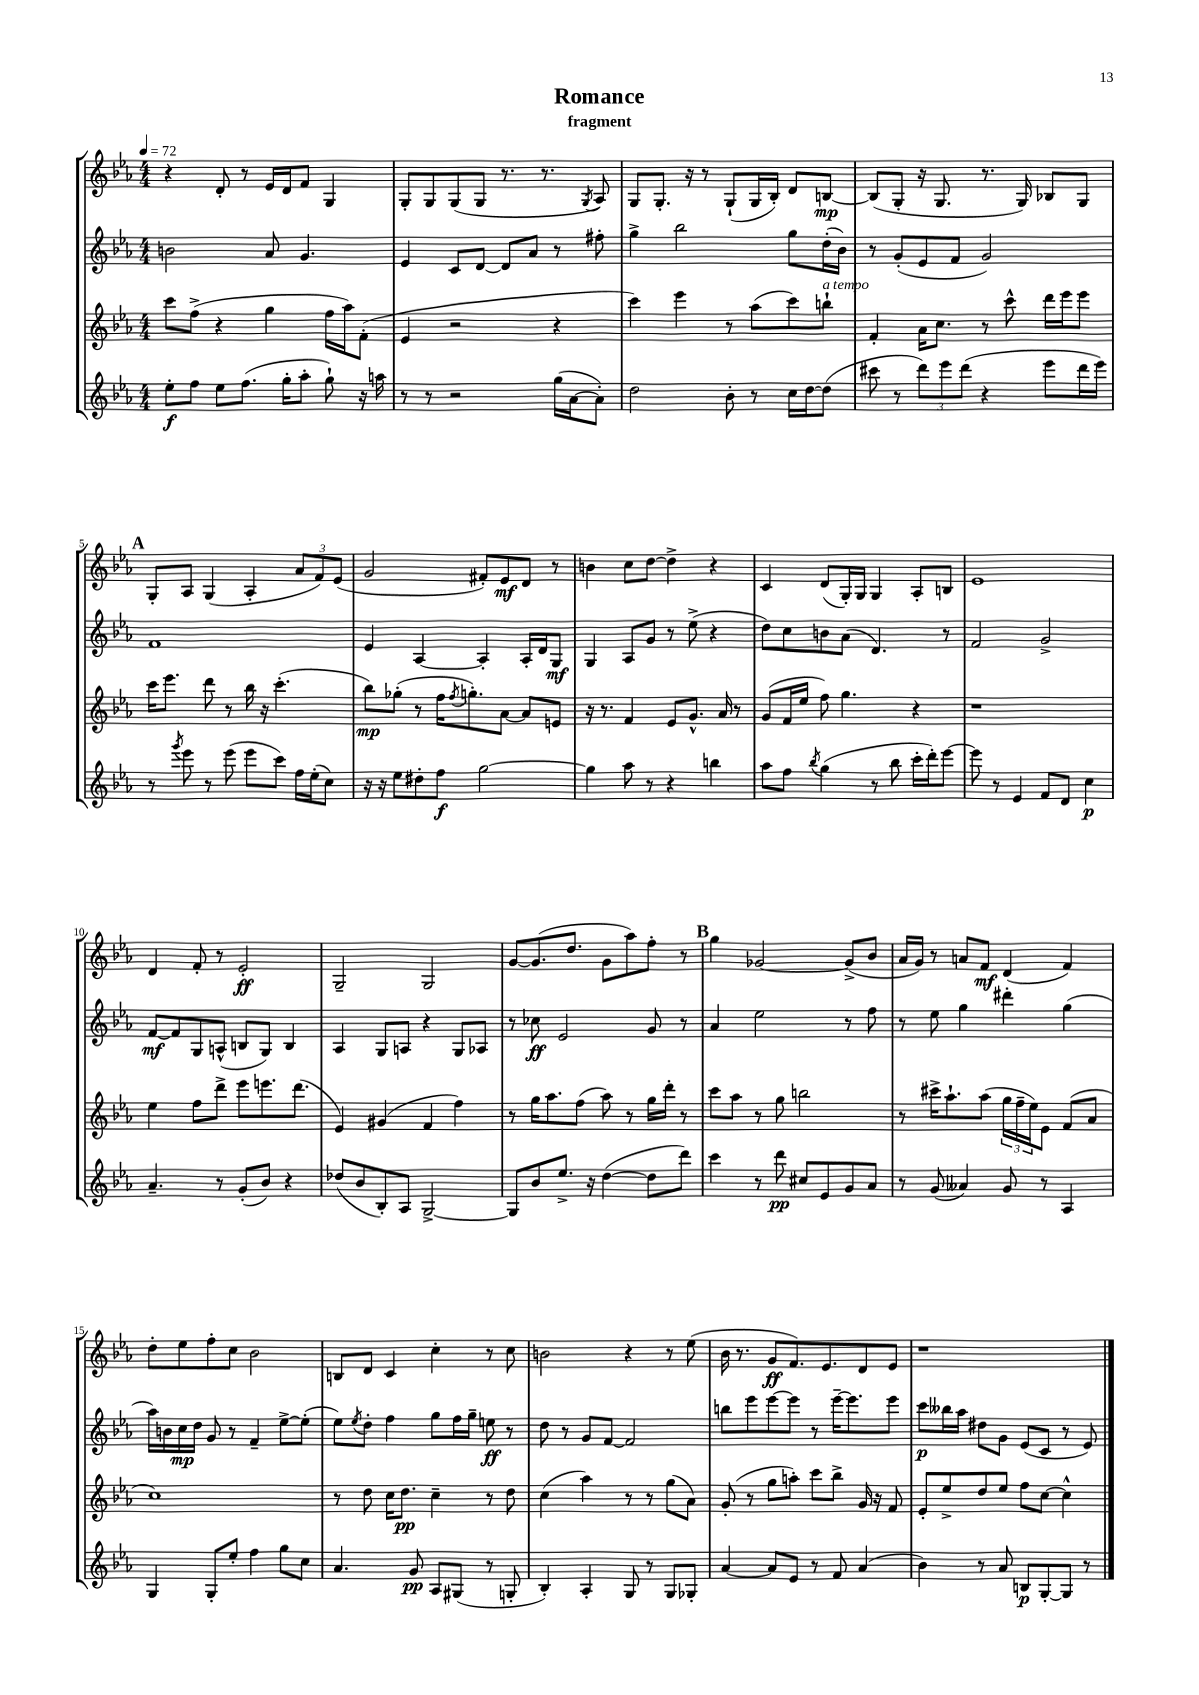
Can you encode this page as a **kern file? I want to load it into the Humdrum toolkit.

**kern	**dynam	**kern	**dynam	**kern	**dynam	**kern	**dynam
*part4	*part4	*part3	*part3	*part2	*part2	*part1	*part1
*staff4	*staff4	*staff3	*staff3	*staff2	*staff2	*staff1	*staff1
*clefG2	*	*clefG2	*	*clefG2	*	*clefG2	*
*k[b-e-a-]	*	*k[b-e-a-]	*	*k[b-e-a-]	*	*k[b-e-a-]	*
*M4/4	*	*M4/4	*	*M4/4	*	*M4/4	*
*MM72	*	*MM72	*	*MM72	*	*MM72	*
=1	=1	=1	=1	=1	=1	=1	=1
8ee-'\L	f	8ccc\L	.	2bn\	.	4r	.
8ff\J	.	(8ff^\J	.	.	.	.	.
8ee-\L	.	4r	.	.	.	8d'/	.
(8.ff\J	.	.	.	.	.	8r	.
.	.	4gg\	.	8a-/	.	16e-/LL	.
16gg'\KL	.	.	.	.	.	16d/J	.
8aa-'\J	.	.	.	4.g/	.	8f/J	.
8gg`\)	.	16ff\LL	.	.	.	4G/	.
.	.	16aa-\J)	.	.	.	.	.
16r	.	(8f'\J	.	.	.	.	.
16aan\	.	.	.	.	.	.	.
=2	=2	=2	=2	=2	=2	=2	=2
8r	.	4e-/	.	4e-/	.	8G'/L	.
8r	.	.	.	.	.	8G/	.
2r	.	2r	.	8c/L	.	(8G/	.
.	.	.	.	[8d/J	.	8G/J	.
.	.	.	.	8d/L]	.	8.r	.
.	.	.	.	8a-/J	.	.	.
.	.	.	.	.	.	8.r	.
(16gg\LL	.	4r	.	8r	.	.	.
[16a-\J	.	.	.	.	.	.	.
.	.	.	.	.	.	8qG/	.
8a-'\J])	.	.	.	8ff#X'\	.	8A-/)	.
=3	=3	=3	=3	=3	=3	=3	=3
2dd\	.	4ccc\)	.	4gg^\	.	8G/L	.
.	.	.	.	.	.	8.G'/J	.
.	.	4eee-\	.	2bb-\	.	.	.
.	.	.	.	.	.	16r	.
.	.	.	.	.	.	8r	.
8b-'\	.	8r	.	.	.	(8G`/L	.
8r	.	(8aa-\L	.	.	.	16G/L	.
.	.	.	.	.	.	16B-'/JJ)	.
16cc\LL	.	8ccc\)	.	8gg\L	.	8d/L	.
[16dd\J	.	.	.	.	.	.	.
!	!	!LO:TX:a:i:t=a tempo	!	!	!	!	!
(8dd\J]	.	8bbn`\J	.	(16dd'\L	.	[8Bn/J	mp
.	.	.	.	16b-\JJ)	.	.	.
=4	=4	=4	=4	=4	=4	=4	=4
8ccc#X\	.	4f'/	.	8r	.	(8B/L]	.
8r	.	.	.	(8g'/L	.	8G'/J	.
12ddd\L)	.	16a-\KL	.	8e-/	.	16r	.
.	.	8.cc\J	.	.	.	8.G/	.
12eee-\	.	.	.	.	.	.	.
.	.	.	.	8f/J	.	.	.
(12ddd\J	.	.	.	.	.	.	.
4r	.	8r	.	2g/)	.	8.r	.
.	.	8ccc^^\	.	.	.	.	.
.	.	.	.	.	.	16G/)	.
8eee-\L	.	16ddd\LL	.	.	.	8B-X/L	.
.	.	16eee-\J	.	.	.	.	.
16ddd\L	.	8eee-\J	.	.	.	8G/J	.
16eee-\JJ)	.	.	.	.	.	.	.
!!LO:LB:g=z
!!LO:REH:place=s1:t=A
=5	=5	=5	=5	=5	=5	=5	=5
8r	.	16ccc\KL	.	1f	.	8G'/L	.
.	.	8.eee-\J	.	.	.	.	.
8qggg/	.	.	.	.	.	.	.
8eee-\	.	.	.	.	.	8A-/J	.
8r	.	8ddd\	.	.	.	(4G/	.
(8eee-\	.	8r	.	.	.	.	.
8eee-\L	.	16bb-\	.	.	.	4A-'/	.
.	.	16r	.	.	.	.	.
8ccc\J)	.	(4.ccc'\	.	.	.	.	.
16ff\LL	.	.	.	.	.	12a-/L	.
(16ee-'\J	.	.	.	.	.	.	.
.	.	.	.	.	.	12f/)	.
8cc\J)	.	.	.	.	.	.	.
.	.	.	.	.	.	(12e-/J	.
=6	=6	=6	=6	=6	=6	=6	=6
16r	.	8bb-\L)	mp	4e-/	.	2g/	.
16r	.	.	.	.	.	.	.
8ee-\L	.	(8gg-X'\J	.	.	.	.	.
8dd#X'\	.	8r	.	[4A-/	.	.	.
8ff\J	f	16ff\KL	.	.	.	.	.
.	.	8qff/	.	.	.	.	.
.	.	8.ggn'\)	.	.	.	.	.
[2gg\	.	.	.	4A-'/]	.	8f#X'/L)	.
.	.	[8a-\J	.	.	.	8e-/	mf
.	.	8a-/L]	.	16A-'/LL	.	8d/J	.
.	.	.	.	16d/J	.	.	.
.	.	8en/J	.	8G/J	mf	8r	.
=7	=7	=7	=7	=7	=7	=7	=7
4gg\]	.	16r	.	4G/	.	4bn\	.
.	.	8.r	.	.	.	.	.
8aa-\	.	4f/	.	8A-/L	.	8cc\L	.
8r	.	.	.	8g/J	.	[8dd\J	.
4r	.	8e-/L	.	8r	.	4dd^\]	.
.	.	8.g^^/J	.	(8ee-^\	.	.	.
4bbn\	.	.	.	4r	.	4r	.
.	.	16a-/	.	.	.	.	.
.	.	8r	.	.	.	.	.
=8	=8	=8	=8	=8	=8	=8	=8
8aa-\L	.	(8g/L	.	8dd\L)	.	4c/	.
8ff\J	.	16f/L	.	8cc\	.	.	.
.	.	16ee-/JJ	.	.	.	.	.
8qbb-/	.	.	.	.	.	.	.
(4gg\	.	8ff\)	.	8bn\	.	(8d/L	.
.	.	4.gg\	.	(8a-\J	.	16G'/L)	.
.	.	.	.	.	.	16G/JJ	.
8r	.	.	.	4.d/)	.	4G/	.
8bb-\	.	.	.	.	.	.	.
16ccc'\LL	.	4r	.	.	.	8A-'/L	.
16ddd'\J)	.	.	.	.	.	.	.
[8eee-\J	.	.	.	8r	.	8Bn/J	.
=9	=9	=9	=9	=9	=9	=9	=9
8eee-\]	.	1r	.	2f/	.	1e-	.
8r	.	.	.	.	.	.	.
4e-/	.	.	.	.	.	.	.
8f/L	.	.	.	2g^/	.	.	.
8d/J	.	.	.	.	.	.	.
4cc\	p	.	.	.	.	.	.
!!LO:LB:g=z
=10	=10	=10	=10	=10	=10	=10	=10
4.a-~/	.	4ee-\	.	[8f/L	mf	4d/	.
.	.	.	.	8f/]	.	.	.
.	.	8ff\L	.	8G/	.	8f'/	.
8r	.	8ddd^\J	.	(8An^^/J	.	8r	.
(8g'/L	.	8eee-\L	.	8Bn/L	.	2e-'/	ff
8b-/J)	.	8.eeen\	.	8G/J)	.	.	.
4r	.	.	.	4B/	.	.	.
.	.	(8.ddd\J	.	.	.	.	.
=11	=11	=11	=11	=11	=11	=11	=11
(8dd-X/L	.	4e-/)	.	4A-/	.	2G~/	.
8b-/	.	.	.	.	.	.	.
8B-'/)	.	(4g#X/	.	8G/L	.	.	.
8A-/J	.	.	.	8An/J	.	.	.
[2G^/	.	4f/	.	4r	.	2G/	.
.	.	4ff\)	.	8G/L	.	.	.
.	.	.	.	8A-X/J	.	.	.
=12	=12	=12	=12	=12	=12	=12	=12
8G/L]	.	8r	.	8r	.	[8g/L	.
8b-/	.	16gg\KL	.	8cc-X\	ff	(8.g/]	.
.	.	8.aa-\	.	.	.	.	.
8.ee-^/J	.	.	.	2e-/	.	.	.
.	.	.	.	.	.	8.dd/J	.
.	.	(8ff\J	.	.	.	.	.
16r	.	.	.	.	.	.	.
([4dd\	.	8aa-\)	.	.	.	8g\L	.
.	.	8r	.	.	.	8aa-\)	.
8dd\L]	.	16gg\LL	.	8g/	.	8ff'\J	.
.	.	16ddd'\JJ	.	.	.	.	.
8ddd\J)	.	8r	.	8r	.	8r	.
!!LO:REH:place=s1:t=B
=13	=13	=13	=13	=13	=13	=13	=13
4ccc\	.	8ccc\L	.	4a-/	.	4gg\	.
.	.	8aa-\J	.	.	.	.	.
8r	.	8r	.	2ee-\	.	[2g-X/	.
8ddd\	pp	8gg\	.	.	.	.	.
8cc#X/L	.	2bbn\	.	.	.	.	.
8e-/	.	.	.	.	.	.	.
8g/	.	.	.	8r	.	(8g-^/L]	.
8a-/J	.	.	.	8ff\	.	8b-/J	.
=14	=14	=14	=14	=14	=14	=14	=14
8r	.	8r	.	8r	.	16a-/LL	.
.	.	.	.	.	.	16g/JJ)	.
(8g/	.	16ccc#X^\KL	.	8ee-\	.	8r	.
.	.	8.aa-`\	.	.	.	.	.
4a--X/)	.	.	.	4gg\	.	8an/L	.
.	.	(8aa-\J	.	.	.	8f/J	mf
8g/	.	24gg\LL	.	4ddd#X'\	.	(4d/	.
.	.	24ff~\	.	.	.	.	.
.	.	24ee-\J)	.	.	.	.	.
8r	.	8e-\J	.	.	.	.	.
4A-/	.	(8f/L	.	(4gg\	.	4f/)	.
.	.	8a-/J	.	.	.	.	.
!!LO:LB:g=z
=15	=15	=15	=15	=15	=15	=15	=15
4G/	.	1cc)	.	16aa-\LL)	.	8dd'\L	.
.	.	.	.	16bn\	.	.	.
.	.	.	.	16cc\	mp	8ee-\	.
.	.	.	.	16dd\JJ	.	.	.
8G'/L	.	.	.	8g/	.	8ff'\	.
8ee-'/J	.	.	.	8r	.	8cc\J	.
4ff\	.	.	.	4f~/	.	2b-\	.
8gg\L	.	.	.	[8ee-^\L	.	.	.
8cc\J	.	.	.	(8ee-'\J]	.	.	.
=16	=16	=16	=16	=16	=16	=16	=16
4.a-/	.	8r	.	8ee-\L)	.	8Bn/L	.
.	.	.	.	8qee-/	.	.	.
.	.	8dd\	.	8dd'\J	.	8d/J	.
.	.	16cc\KL	.	4ff\	.	4c/	.
.	.	8.dd\J	pp	.	.	.	.
8g/	pp	.	.	.	.	.	.
8A-/L	.	4cc~\	.	8gg\L	.	4cc'\	.
(8G#X/J	.	.	.	16ff\L	.	.	.
.	.	.	.	16gg~\JJ	.	.	.
8r	.	8r	.	8een\	ff	8r	.
8Gn'/	.	8dd\	.	8r	.	8cc\	.
=17	=17	=17	=17	=17	=17	=17	=17
4B-'/)	.	(4cc\	.	8dd\	.	2bn\	.
.	.	.	.	8r	.	.	.
4A-'/	.	4aa-\)	.	8g/L	.	.	.
.	.	.	.	[8f/J	.	.	.
8G/	.	8r	.	2f/]	.	4r	.
8r	.	8r	.	.	.	.	.
8G/L	.	(8gg\L	.	.	.	8r	.
8G-X'/J	.	8a-\J)	.	.	.	(8ee-\	.
=18	=18	=18	=18	=18	=18	=18	=18
[4a-/	.	(8g'/	.	8bbn\L	.	16b-\	.
.	.	.	.	.	.	8.r	.
.	.	8r	.	8eee-\	.	.	.
8a-/L]	.	8gg\L	.	[8eee-\	.	8g/L	ff
8e-/J	.	8aan'\J)	.	8eee-\J]	.	8.f/)	.
8r	.	8ccc\L	.	8r	.	.	.
.	.	.	.	.	.	8.e-/	.
8f/	.	8bb-^\J	.	[16eee-~\KL	.	.	.
.	.	.	.	8.eee-\]	.	.	.
(4a-/	.	16g/	.	.	.	8d/	.
.	.	16r	.	.	.	.	.
.	.	8f/	.	8eee-\J	.	8e-/J	.
=19	=19	=19	=19	=19	=19	=19	=19
4b-\)	.	8e-'/L	.	8ccc\L	p	1r	.
.	.	8ee-^/	.	16bb--X\L	.	.	.
.	.	.	.	16aa-\JJ	.	.	.
8r	.	8dd/	.	8dd#X\L	.	.	.
8a-/	.	8ee-/J	.	8g\J	.	.	.
8Bn/L	p	8ff\L	.	(8e-/L	.	.	.
[8G'/	.	[8cc\J	.	8c/J	.	.	.
8G/J]	.	4cc^^\]	.	8r	.	.	.
8r	.	.	.	8e-/)	.	.	.
==	==	==	==	==	==	==	==
*-	*-	*-	*-	*-	*-	*-	*-
